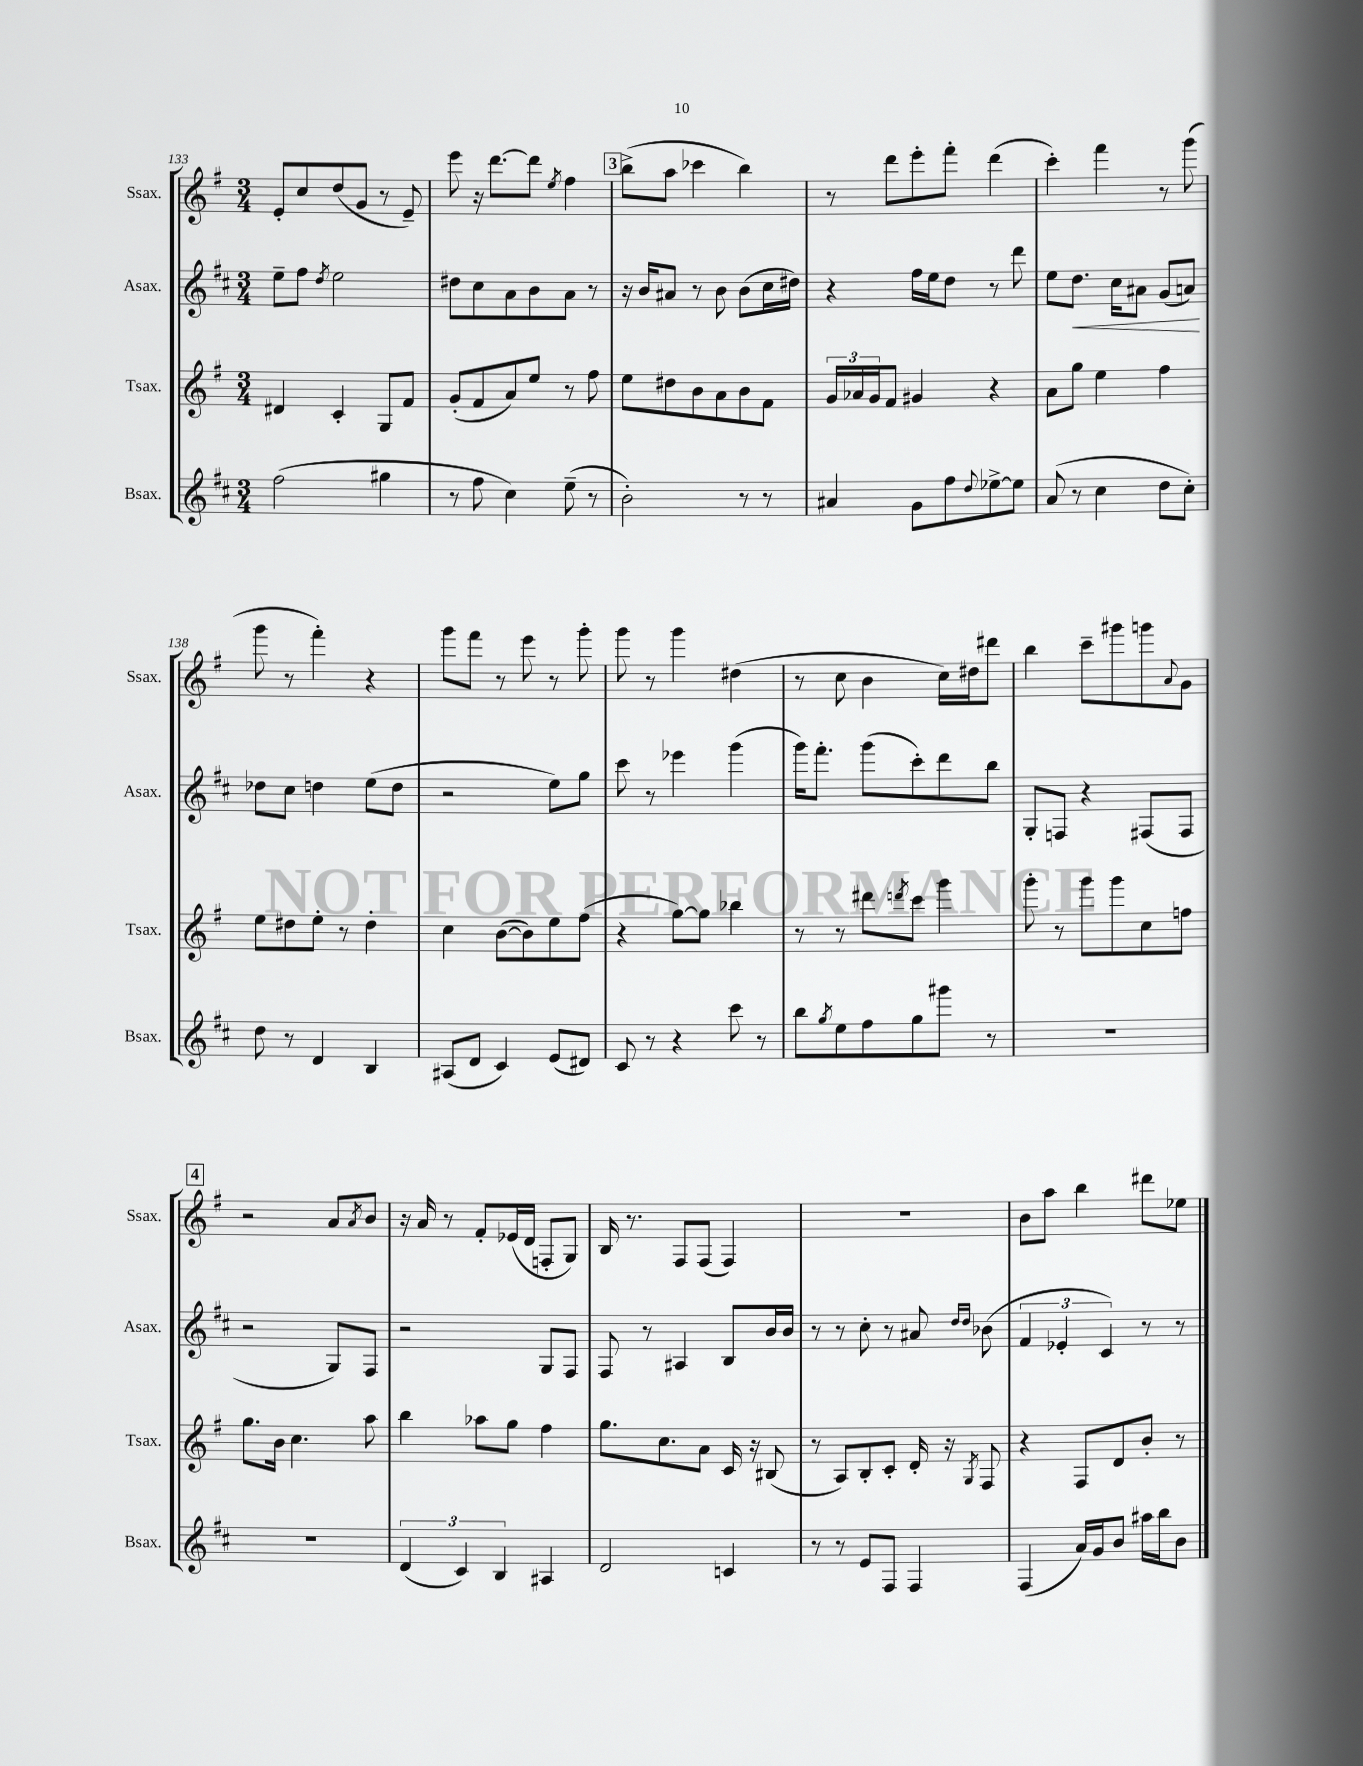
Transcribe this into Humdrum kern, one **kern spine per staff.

**kern	**kern	**kern	**kern
*staff4	*staff3	*staff2	*staff1
*clefG2	*clefG2	*clefG2	*clefG2
*k[f#c#]	*k[f#]	*k[f#c#]	*k[f#]
*M3/4	*M3/4	*M3/4	*M3/4
(2ff#	4d#	8ee~	8e'
.	.	8ff#	8cc
.	.	8qdd	.
.	4c'	2ee	(8dd
.	.	.	8g
4gg#	8G	.	8r
.	8f#	.	8e~)
=	=	=	=
8r	(8g'	8dd#	8eee
8ff#	8f#	8cc#	16r
.	.	.	[8.ddd
4cc#)	8a)	8a	.
.	8ee	8b	8ddd]
.	.	.	8qee
(8ee~	8r	8a	4ff#
8r	8ff#	8r	.
=	=	=	=
2b')	8ee	16r	(8bb^
.	.	16b	.
.	8dd#	8a#	8aa
.	8b	8r	4ccc-
.	8a	8b	.
8r	8b	(8b	4bb)
8r	8f#	16cc#	.
.	.	16dd#)	.
=	=	=	=
4a#	24g	4r	8r
.	24a-	.	.
.	24g	.	.
.	8f#	.	8ddd
8g	4g#	16ff#	8eee'
.	.	16ee	.
8ff#	.	8dd	8fff#'
8qqdd	.	.	.
[8ee-^	4r	8r	(4ddd
8ee-]	.	8ddd	.
=	=	=	=
(8a	8a	8ee	4ccc')
8r	8gg	8.dd	.
4cc#	4ee	.	4fff#
.	.	16cc#	.
.	.	8a#	.
8dd	4ff#	(8g	8r
8cc#')	.	8a)	(8ggg
=	=	=	=
8dd	8ee	8dd-	8ggg
8r	8dd#	8cc#	8r
4d	8ee'	4dd	4fff#')
.	8r	.	.
4B	4dd#'	(8ee	4r
.	.	8dd	.
=	=	=	=
(8A#	4cc	2r	8ggg
8d	.	.	8fff#
4c#)	([8b	.	8r
.	8b])	.	8eee
(8e	8ee	8ee)	8r
8d#)	(8ff#	8gg	8ggg'
=	=	=	=
8c#	4r	8ccc#	8ggg
8r	.	8r	8r
4r	[8gg)	4eee-	4ggg
.	8gg]	.	.
8ccc#	4bb-	(4ggg	(4dd#
8r	.	.	.
=	=	=	=
8bb	8r	16ggg)	8r
.	.	8.fff#'	.
8qgg	.	.	.
8ee	8r	.	8cc
8ff#	8ddd#	(8ggg	4b
.	8qddd	.	.
8gg	8ccc	8ccc#')	.
8ggg#	4ggg	8ddd	16cc)
.	.	.	16dd#
8r	.	8bb	8ddd#
=	=	=	=
2.r	8ggg'	8G'	4bb
.	8r	8F	.
.	8ggg	4r	8ccc~
.	8ggg	.	8ggg#
.	8cc	(8F#	8ggg
.	.	.	8qqa
.	8ff	8F#	8g
=	=	=	=
2.r	8.gg	2r	2r
.	16b	.	.
.	4.cc	.	.
.	.	8G)	8a
.	.	.	8qa
.	8aa	8F#	8b
=	=	=	=
(6d	4bb	2r	16r
.	.	.	16a
.	.	.	8r
6c#)	.	.	.
.	8aa-	.	8f#'
6B	.	.	.
.	8gg	.	(16e-
.	.	.	16d
4A#	4ff#	8G	8F'
.	.	8F#	8G)
=	=	=	=
2d	8.gg	8F#	16B
.	.	.	8.r
.	.	8r	.
.	8.cc	.	.
.	.	4A#	8F#
.	8a	.	(8F#
4c	16c	8B	4F#)
.	16r	.	.
.	(8B#	16b	.
.	.	16b	.
=	=	=	=
8r	8r	8r	2.r
8r	8A)	8r	.
8e	8B'	8cc#'	.
8F#	8c'	8r	.
4F#	16d'	8a#	.
.	16r	.	.
.	.	16qqdd	.
.	8qG	16qqdd	.
.	8F#	(8b-	.
=	=	=	=
(4F#	4r	6f#	8b
.	.	.	8aa
.	.	6e-'	.
16a)	8F#	.	4bb
16g	.	.	.
.	.	6c#)	.
8b	8d	.	.
16aa#	8b'	8r	8ddd#
16bb	.	.	.
8b	8r	8r	8ee-
==	==	==	==
*-	*-	*-	*-
